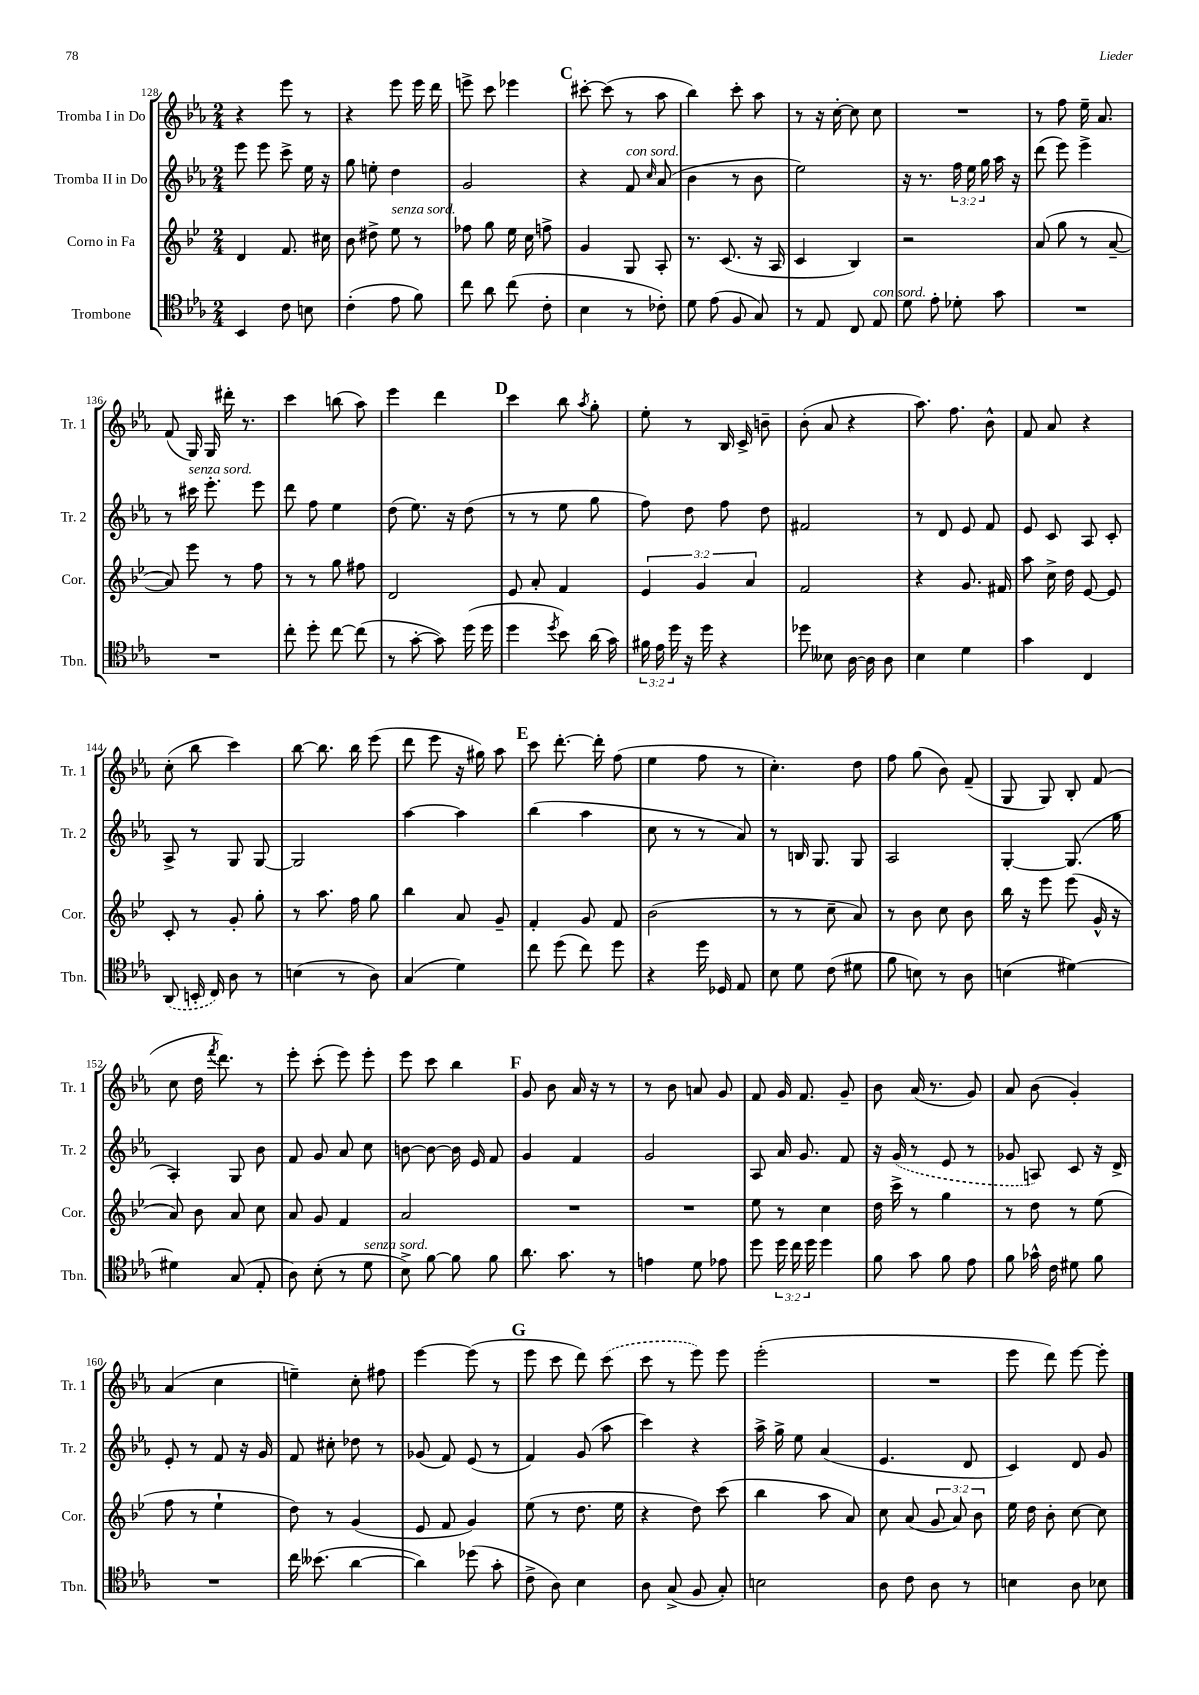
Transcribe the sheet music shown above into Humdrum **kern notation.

**kern	**kern	**kern	**kern
*part4	*part3	*part2	*part1
*staff4	*staff3	*staff2	*staff1
*I"Trombone	*I"Corno in Fa	*I"Tromba II in Do	*I"Tromba I in Do
*I'Tbn.	*I'Cor.	*I'Tr. 2	*I'Tr. 1
*clefC4	*clefG2	*clefG2	*clefG2
*k[b-e-a-]	*k[b-e-]	*k[b-e-a-]	*k[b-e-a-]
*M2/4	*M2/4	*M2/4	*M2/4
=128	=128	=128	=128
4BB-/	4d/	8eee-\	4r
.	.	8eee-\	.
8c\	8.f/	8ccc^\	8eee-\
8Bn\	.	16ee-\	8r
.	16cc#X\	16r	.
=129	=129	=129	=129
(4c'\	8b-\	8gg\	4r
.	8dd#X^\	8een'\	.
!	!LO:TX:a:i:t=senza sord.	!	!
8e-\	8ee-\	4dd\	8eee-\
8f\)	8r	.	16eee-\
.	.	.	16ddd\
=130	=130	=130	=130
8cc\	8ff-X\	2g/	8eeen^\
8a-\	8gg\	.	8ccc\
(8cc\	16ee-\	.	4eee-X\
.	16cc\	.	.
8c'\	8ffn^\	.	.
!!LO:REH:place=s1:t=C
=131	=131	=131	=131
4B-\	4g/	4r	[8ccc#X'\
.	.	.	(8ccc#\]
!	!	!LO:TX:a:i:t=con sord.	!
8r	8G/	8f/	8r
.	.	16qqcc/	.
8c-X'\)	8A'/	(8a-/	8aa-\
=132	=132	=132	=132
8d\	8.r	4b-\	4bb-\)
(8e-\	.	.	.
.	(8.c/	.	.
8F/	.	8r	8ccc'\
8G/)	16r	8b-\	8aa-\
.	16A/	.	.
=133	=133	=133	=133
8r	4c/	2ee-\)	8r
8E-/	.	.	16r
.	.	.	[16cc'\
8C/	4B-/)	.	8cc\]
!LO:TX:a:i:t=con sord.	!	!	!
8E-/	.	.	8cc\
=134	=134	=134	=134
8d\	2r	16r	2r
.	.	8.r	.
8e-'\	.	.	.
8d-X'\	.	24ff\	.
.	.	24ee-\	.
.	.	24gg\	.
8g\	.	16aa-\	.
.	.	16r	.
=135	=135	=135	=135
2r	(8a/	(8ddd\	8r
.	8gg\	8eee-\)	8ff\
.	8r	4eee-^\	16ee-~\
.	.	.	8.a-/
.	[8a~/	.	.
!!LO:LB:g=z
=136	=136	=136	=136
2r	8a/])	8r	(8f/
!	!	!LO:TX:a:i:t=senza sord.	!
.	8eee-\	16ccc#X\	16G/)
.	.	8.eee-'\	16G/
.	8r	.	16ddd#X'\
.	.	.	8.r
.	8ff\	8eee-\	.
=137	=137	=137	=137
8cc'\	8r	8ddd\	4ccc\
8dd'\	8r	8ff\	.
[8cc\	8gg\	4ee-\	(8bbn\
(8cc\]	8ff#X\	.	8aa-\)
=138	=138	=138	=138
8r	2d/	(8dd\	4eee-\
[8g'\	.	8.ee-\)	.
8g\])	.	.	4ddd\
.	.	16r	.
(16dd\	.	(8dd\	.
16dd\	.	.	.
!!LO:REH:place=s1:t=D
=139	=139	=139	=139
4dd\	8e-/	8r	4ccc\
.	8a'/	8r	.
8qdd/	.	.	.
8b-\)	4f/	8ee-\	8bb-\
.	.	.	8qaa-/
(16a-\	.	8gg\	8gg'\
16g\)	.	.	.
=140	=140	=140	=140
24f#X\	6e-/	8ff\)	8ee-'\
24e-\	.	.	.
24dd\	.	.	.
16r	.	8dd\	8r
.	6g/	.	.
16dd\	.	.	.
4r	.	8ff\	16B-/
.	.	.	16c^/
.	6a/	.	.
.	.	8dd\	8bn~\
=141	=141	=141	=141
8dd-X\	2f/	2f#X/	(8b-'\
8B--X\	.	.	8a-/
[16A-\	.	.	4r
16A-\]	.	.	.
8A-\	.	.	.
=142	=142	=142	=142
4B-\	4r	8r	8.aa-\)
.	.	8d/	.
.	.	.	8.ff\
4d\	8.g/	8e-/	.
.	.	8f/	8b-^^\
.	16f#X/	.	.
=143	=143	=143	=143
4g\	8aa\	8e-/	8f/
.	16cc^\	8c/	8a-/
.	16dd\	.	.
4C/	[8e-/	8A-/	4r
.	8e-/]	8c'/	.
!!LO:LB:g=z
=144	=144	=144	=144
(8AA-/	8c'/	8A-^/	(8cc'\
16BBn'/	8r	8r	8bb-\
16C/)	.	.	.
8A-\	8g'/	8G/	4ccc\)
8r	8gg'\	[8G/	.
=145	=145	=145	=145
(4Bn\	8r	2G/]	[8bb-\
.	8.aa\	.	8.bb-\]
8r	.	.	.
.	16ff\	.	16bb-\
8A-\)	8gg\	.	(8eee-\
=146	=146	=146	=146
(4G/	4bb-\	[4aa-\	8ddd\
.	.	.	8eee-\
4d\)	8a/	4aa-\]	16r
.	.	.	16gg#X\)
.	8g~/	.	8aa-\
!!LO:REH:place=s1:t=E
=147	=147	=147	=147
8cc\	4f'/	(4bb-\	8ccc\
(8dd\	.	.	[8.ddd'\
8cc\)	8g/	4aa-\	.
.	.	.	16ddd'\]
8dd\	8f/	.	(8ff\
=148	=148	=148	=148
4r	(2b-\	8cc\	4ee-\
.	.	8r	.
16dd\	.	8r	8ff\
16D-X/	.	.	.
8E-/	.	8a-/)	8r
=149	=149	=149	=149
8B-\	8r	8r	4.cc'\)
8d\	8r	16Bn/	.
.	.	8.G/	.
(8c\	8cc~\	.	.
8d#X\	8a/)	8G/	8dd\
=150	=150	=150	=150
8f\	8r	2A-/	8ff\
8Bn\)	8b-\	.	(8gg\
8r	8cc\	.	8b-\)
8A-\	8b-\	.	(8f~/
=151	=151	=151	=151
(4Bn\	16bb-\	[4G'/	8G/
.	16r	.	.
.	8eee-\	.	8G/)
[4d#X\)	(8eee-\	(8.G/]	8B-'/
.	16g^^/	.	(8f/
.	16r	16gg\	.
!!LO:LB:g=z
=152	=152	=152	=152
4d#X\]	8a/)	4A-'/)	8cc\
.	8b-\	.	16dd\
.	.	.	8qfff/
.	.	.	8.ddd\)
(8G/	8a/	8G/	.
8E-'/	8cc\	8b-\	8r
=153	=153	=153	=153
8A-\)	8a/	8f/	8eee-'\
(8B-'\	8g/	8g/	(8ccc'\
8r	4f/	8a-/	8eee-\)
!LO:TX:a:i:t=senza sord.	!	!	!
8d\	.	8cc\	8eee-'\
=154	=154	=154	=154
8B-^\)	2a/	[8bn\	8eee-\
[8f\	.	8b\_	8ccc\
8f\]	.	16b\]	4bb-\
.	.	16e-/	.
8f\	.	8f/	.
!!LO:REH:place=s1:t=F
=155	=155	=155	=155
8.a-\	2r	4g/	8g/
.	.	.	8b-\
8.g\	.	.	.
.	.	4f/	16a-/
.	.	.	16r
8r	.	.	8r
=156	=156	=156	=156
4en\	2r	2g/	8r
.	.	.	8b-\
8d\	.	.	8an/
8e-X\	.	.	8g/
=157	=157	=157	=157
8dd\	8ee-\	8A-/	8f/
24dd\	8r	16a-/	16g/
24cc\	.	.	.
.	.	8.g/	8.f/
24dd\	.	.	.
4dd\	4cc\	.	.
.	.	8f/	8g~/
=158	=158	=158	=158
8f\	16dd\	16r	8b-\
.	16ccc^\	(16g/	.
8g\	8r	8r	(16a-/
.	.	.	8.r
8f\	4gg\	8e-/	.
8e-\	.	8r	8g/)
=159	=159	=159	=159
8f\	8r	8g-X/	8a-/
16g-X^^\	8dd\	8An/)	(8b-\
16c\	.	.	.
8d#X\	8r	8c/	4g'/)
8f\	(8ee-\	16r	.
.	.	16d^/	.
!!LO:LB:g=z
=160	=160	=160	=160
2r	8ff\	8e-'/	(4a-/
.	8r	8r	.
.	4ee-`\	8f/	4cc\
.	.	16r	.
.	.	16g/	.
=161	=161	=161	=161
16cc\	8dd\)	8f/	4een~\)
(8.b--X\	.	.	.
.	8r	8cc#X'\	.
[4a-\	(4g/	8dd-X\	8cc'\
.	.	8r	8ff#X\
=162	=162	=162	=162
4a-\])	8e-/	(8g-X/	[4eee-\
.	8f/	8f/)	.
(8dd-X\	4g/)	(8e-/	(8eee-\]
8g'\	.	8r	8r
!!LO:REH:place=s1:t=G
=163	=163	=163	=163
8c^\	(8ee-\	4f/)	8eee-\
8A-\)	8r	.	8ccc\
4B-\	8.dd\	(8g/	8ddd\)
.	.	8aa-\	(8ccc\
.	16ee-\	.	.
=164	=164	=164	=164
8A-\	4r	4ccc\)	8ccc\
(8G^/	.	.	8r
8F/	8dd\)	4r	8eee-\)
8G'/)	(8ccc\	.	8eee-\
=165	=165	=165	=165
2Bn\	4bb-\	16aa-^\	(2eee-'\
.	.	16gg^\	.
.	.	8ee-\	.
.	8aa\	(4a-/	.
.	8a/)	.	.
=166	=166	=166	=166
8A-\	8cc\	4.e-/	2r
8c\	(8a/	.	.
8A-\	12g/	.	.
.	12a/)	.	.
8r	.	8d/	.
.	12b-\	.	.
=167	=167	=167	=167
4Bn\	16ee-\	4c/)	8eee-\
.	16dd\	.	.
.	8b-'\	.	8ddd\)
8A-\	[8cc\	8d/	[8eee-\
8B-X\	8cc\]	8g/	8eee-'\]
==	==	==	==
*-	*-	*-	*-
